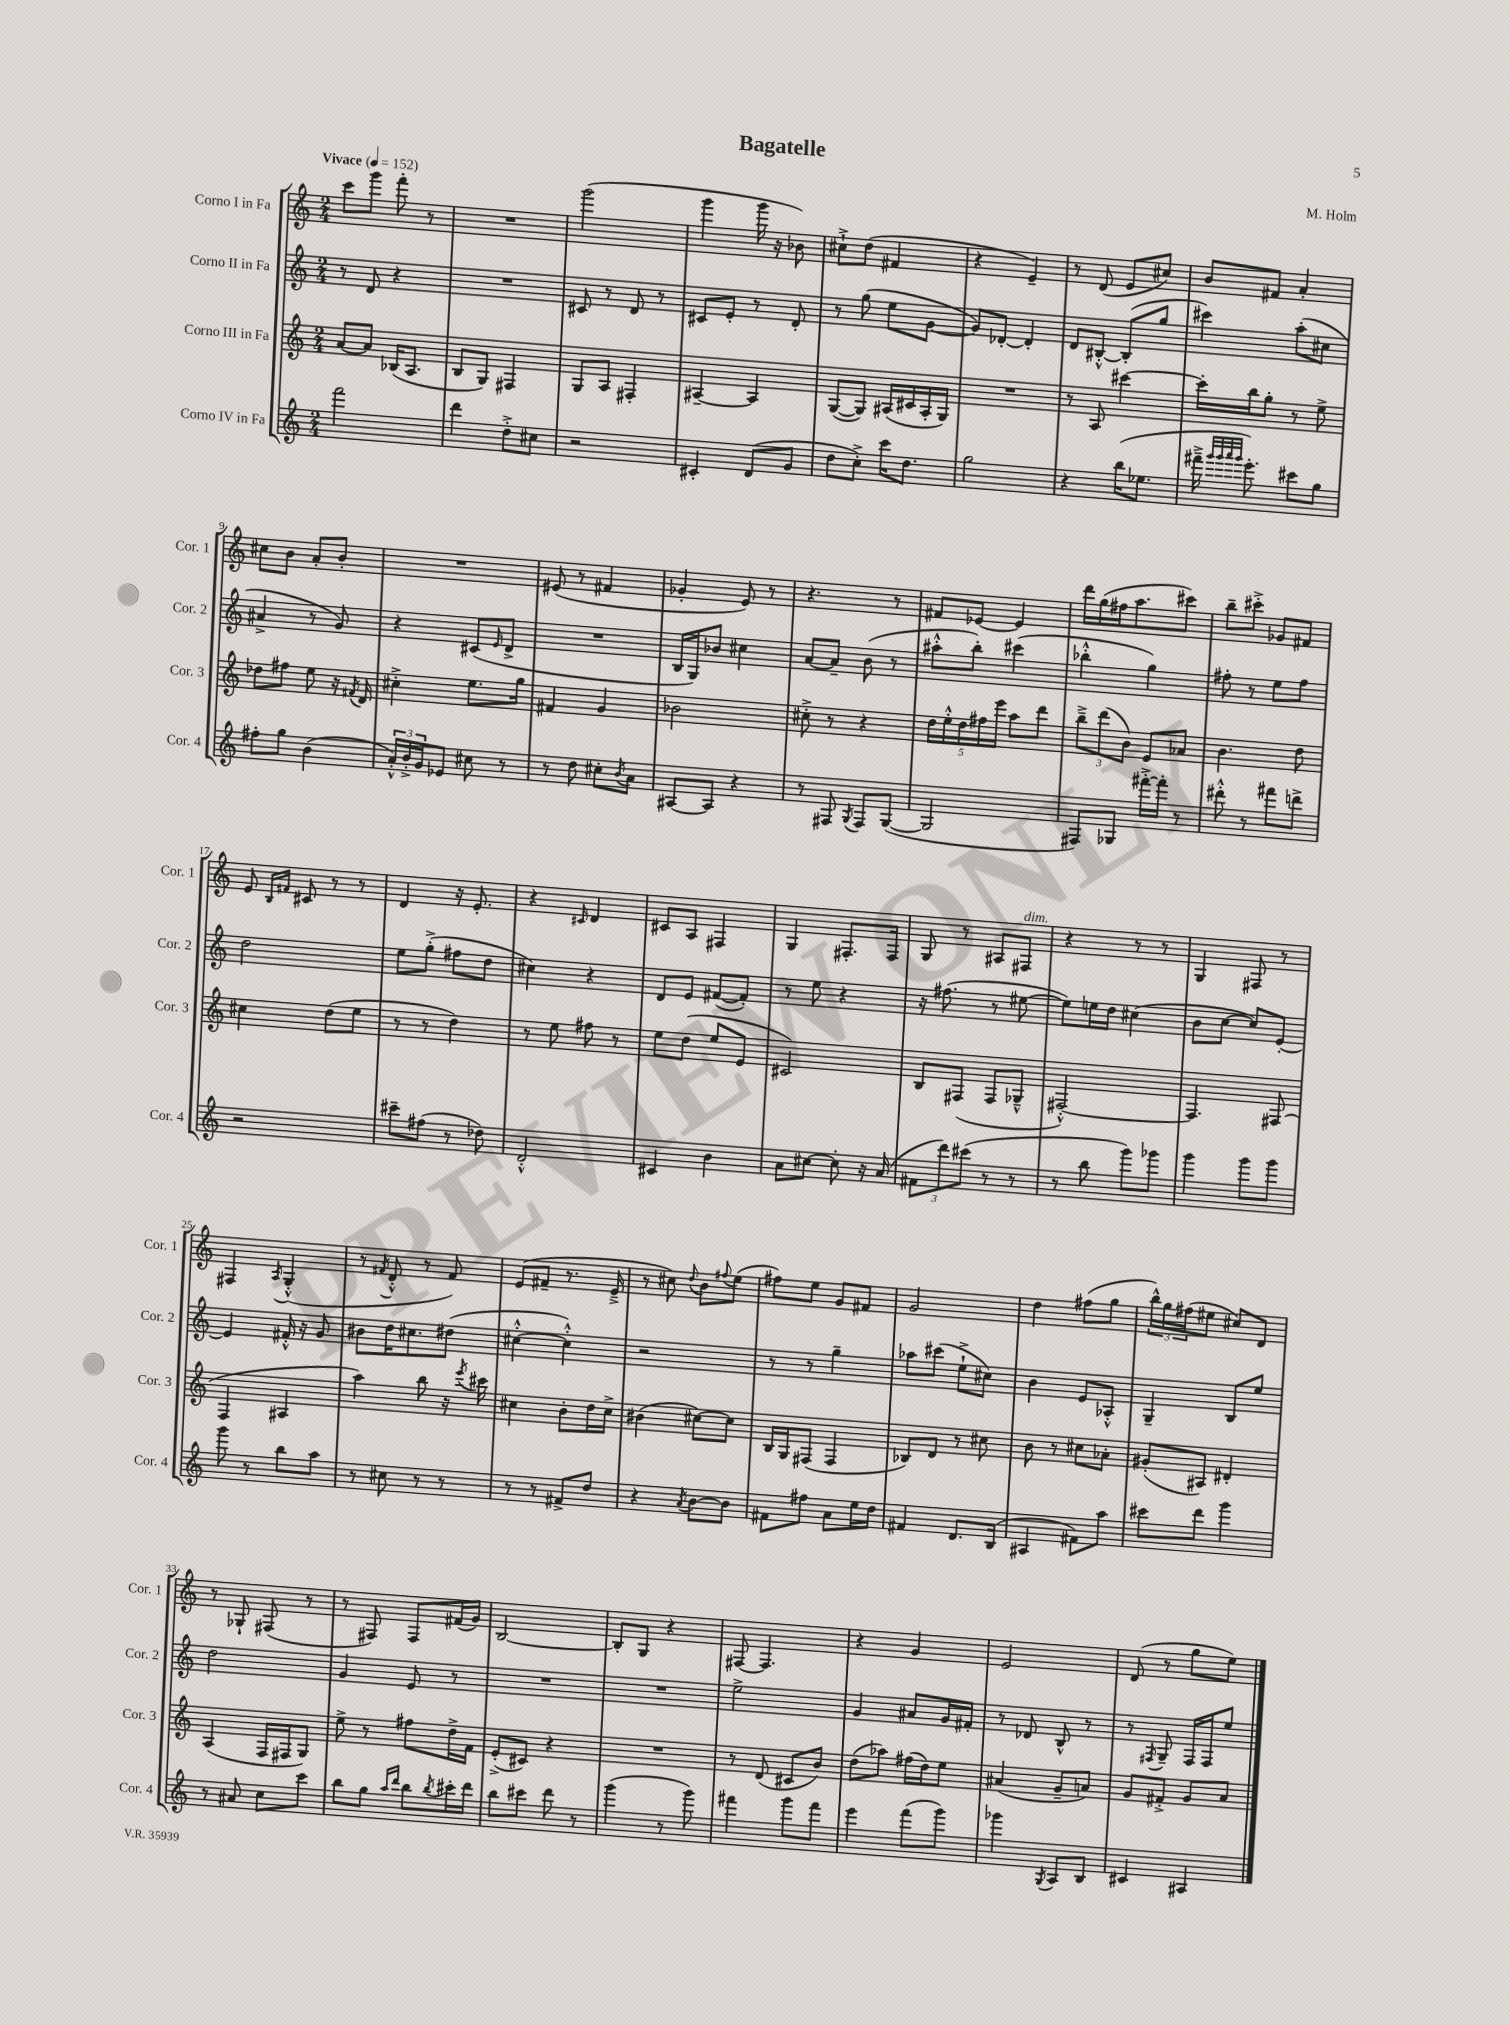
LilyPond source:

\header { title = "Bagatelle" composer = "M. Holm" }
<<
\new StaffGroup <<
\new Staff = "s0" \with { instrumentName = "Corno I in Fa" shortInstrumentName = "Cor. 1" } {
    \clef treble \key c \major \numericTimeSignature \time 2/4 \tempo "Vivace" 4 = 152
    c'''8 g'''8 f'''8-. r8 |
    R2 |
    g'''2( |
    g'''4 g'''16 r16 bes'8) |
    cis''8-!-> d''8( fis'4 |
    r4 e'4--) |
    r8 d'8( e'8 cis''8) |
    b'8 fis'8 a'4-. |
    cis''8 b'8 a'8-. b'8-. |
    R2 |
    eis'8( r8 fis'4 |
    ges'4-. e'8) r8 |
    r4. r8 |
    fis'8 ees'8~ ees'4 |
    d'''16 g''16( fis''16 a''8. cis'''8) |
    b''8-- cis'''8-.-> ges'8 fis'8 |
    e'8 \grace { b16 fis'16 } cis'8 r8 r8 |
    d'4 r16 e'8.-. |
    r4 \grace { cis'16 } d'4 |
    cis'8 a8 fis4 |
    g4 fis8.-. fis16 |
    g8 r8 ais8 fis8^\markup { \italic "dim." } |
    r4 r8 r8 |
    g4 fis8 r8 |
    fis4 \acciaccatura { a8 } g4-.-^( |
    r8 \acciaccatura { fis'8 } d'8-.-^ r8 fis'8) |
    e'8( fis'8-- r8. e'16---> |
    r8 cis''8) \appoggiatura { d''8 } b'8 \appoggiatura { fis''8 } e''8( |
    fis''8) e''8 g'8 fis'8 |
    g'2 |
    d''4 fis''8( g''8 |
    \tuplet 3/2 { b''16-^) g''16 fis''16( } eis''8 cis''8) d'8 |
    r8 ges8-! fis8( r8 |
    r8 fis8) fis8 fis'16( g'16) |
    b2~ |
    b8-. g8 r4 |
    fis8~ fis4. |
    r4 g'4 |
    e'2 |
    d'8( r8 g''8 e''8) \bar "|." |
}
\new Staff = "s1" \with { instrumentName = "Corno II in Fa" shortInstrumentName = "Cor. 2" } {
    \clef treble \key c \major \numericTimeSignature \time 2/4
    r8 d'8 r4 |
    R2 |
    cis'8 r8 d'8 r8 |
    cis'8 e'8-. r8 d'8-. |
    r8 g''8( e''8 g'8~ |
    g'8) des'8~-. des'4-. |
    d'8 bis8~-.-^ bis8-.( g''8 |
    cis'''4) a''8-.( cis''8 |
    ais'4-> r8 g'8) |
    r4 cis'8( \grace { e'16 } d'8-> |
    R2 |
    b16 g16) bes'8 cis''4 |
    a'8~ a'8-- b'8( r8 |
    ais''8-.-^ b''8-.) cis'''4( |
    bes''4-.-^ g''4) |
    fis''8-. r8 e''8 fis''8 |
    d''2 |
    e''8 g''8-.->( fis''8 d''8 |
    cis''4) r4 |
    d'8 e'8 fis'8~( fis'8-.) |
    r8 e''8 r4 |
    r16 fis''8.( r8 eis''8~ |
    eis''8) e''16 d''16 cis''4( |
    b'8 c''8~ c''8) e'8~-. |
    e'4 fis'16-.-^ r16 g'8 |
    bis'8 d''16 cis''8. dis''8( |
    cis''4~-.-^ cis''4-.-^) |
    r2 |
    r8 r8 g''4-- |
    aes''8 cis'''8( e''8-!-> cis''8) |
    b'4 e'8 aes8-.-^ |
    g4-- b8 e''8 |
    d''2 |
    g'4 e'8 r8 |
    R2 |
    R2 |
    e''2-> |
    g'4 ais'8 g'16 fis'16-. |
    r8 des'8 b8-^ r8 |
    r8 \acciaccatura { fis8 } g8-- fis16 fis16 e''8 \bar "|." |
}
\new Staff = "s2" \with { instrumentName = "Corno III in Fa" shortInstrumentName = "Cor. 3" } {
    \clef treble \key c \major \numericTimeSignature \time 2/4
    a'8~ a'8 bes16( a8. |
    b8 g8) fis4 |
    g8 a8 fis4-. |
    ais4~-- ais4 |
    g8~( g8) ais16( cis'16 ais16-. g16) |
    R2 |
    r8 a8 cis'''4~ |
    cis'''16-. b''16 g''8-. r8 e''8-> |
    des''8 fis''8 e''8 r16 \acciaccatura { fis'8 } d'16 |
    cis''4-.-> e''8. g''16 |
    fis'4 g'4 |
    bes'2 |
    cis''8-.-> r8 r4 |
    \tuplet 5/4 { d''16 e''16-.-^ d''16 fis''16 e'''16 } a''8 d'''8 |
    \tuplet 3/2 { b''8---> d'''8( b'8) } e'8 aes'8 |
    b'4. d''8 |
    cis''4 d''8( e''8 |
    r8 r8 d''4) |
    r8 e''8 fis''8 r8 |
    e''8 d''8( e''8 e'8 |
    cis'2) |
    b8 fis8( fis8 ges8---^ |
    fis2~-.-^) |
    fis4. fis8( |
    f4 ais4 |
    a''4) b''8 r16 \acciaccatura { e'''8 } cis'''16 |
    cis''4 b'8-. d''16 cis''16-> |
    bis'4( cis''8~) cis''8 |
    b16 g16 fis8( fis4 |
    bes8) d'8 r8 cis''8 |
    b'8 r8 cis''8 aes'8-. |
    gis'8-.( ais8) dis'4-. |
    a4( f16 fis16 g8) |
    e''8-> r8 fis''8 d''16-> f'16 |
    e'8-.->( cis'8) r4 |
    R2 |
    r8 d'8( cis'8 b'8) |
    d''8( aes''8) fis''16( d''16) e''8 |
    ais'4( g'8-- a'8) |
    g'8 fis'8-.-> g'8 a'8 \bar "|." |
}
\new Staff = "s3" \with { instrumentName = "Corno IV in Fa" shortInstrumentName = "Cor. 4" } {
    \clef treble \key c \major \numericTimeSignature \time 2/4
    f'''2 |
    d'''4 d''8-.-> cis''8 |
    r2 |
    cis'4-. d'8( g'8 |
    d''8 c''8-.->) c'''16 d''8. |
    g''2 |
    r4 b''16( ees''8. |
    fis'''16---> \grace { g'''32 g'''32 a'''32 g'''32 } e'''8.-.) cis'''8 g''8 |
    fis''8-. g''8 b'4( |
    \tuplet 3/2 { a'16-.-^) b'16-.-> g'16 } ees'8 cis''8 r8 |
    r8 d''8 cis''8-. \acciaccatura { b'8 } a'8 |
    ais8~ ais8 r4 |
    r8 fis8 \acciaccatura { g8 } fis8 g8~( |
    g2 |
    fis8) ges8 fis'''16~-.-> fis'''16-. r8 |
    dis'''8-.-^ r8 fis'''8 d'''8-> |
    r2 |
    cis'''8-- fis''8( r8 des''8) |
    d'2-.-^ |
    cis'4 b'4 |
    a'8 cis''8~ cis''8-. r16 a'16( |
    \tuplet 3/2 { fis'8 d'''8) cis'''8( } r8 r8 |
    r8 b''8 g'''8) ges'''8 |
    g'''4 g'''8 g'''8 |
    g'''8 r8 b''8 a''8 |
    r8 cis''8 r8 r8 |
    r8 r8 fis'8-> d''8 |
    r4 \acciaccatura { a'8 } b'8~ b'8 |
    fis'8 fis''8 a'8 e''16 d''16 |
    fis'4 d'8. b16( |
    ais4 fis'8) a''8 |
    cis'''8 d'''8 g'''4 |
    r8 ais'8 c''8 c'''8 |
    b''8 g''8 \grace { a''16 d'''16 } b''8 \acciaccatura { b''8 } cis'''16-. d'''16 |
    b''8 cis'''8 d'''8 r8 |
    g'''4( r8 g'''8) |
    fis'''4 g'''8 fis'''8 |
    e'''4 f'''8( g'''8) |
    ges'''4 \acciaccatura { g8 } a8 b8 |
    cis'4 ais4 \bar "|." |
}
>>
>>
